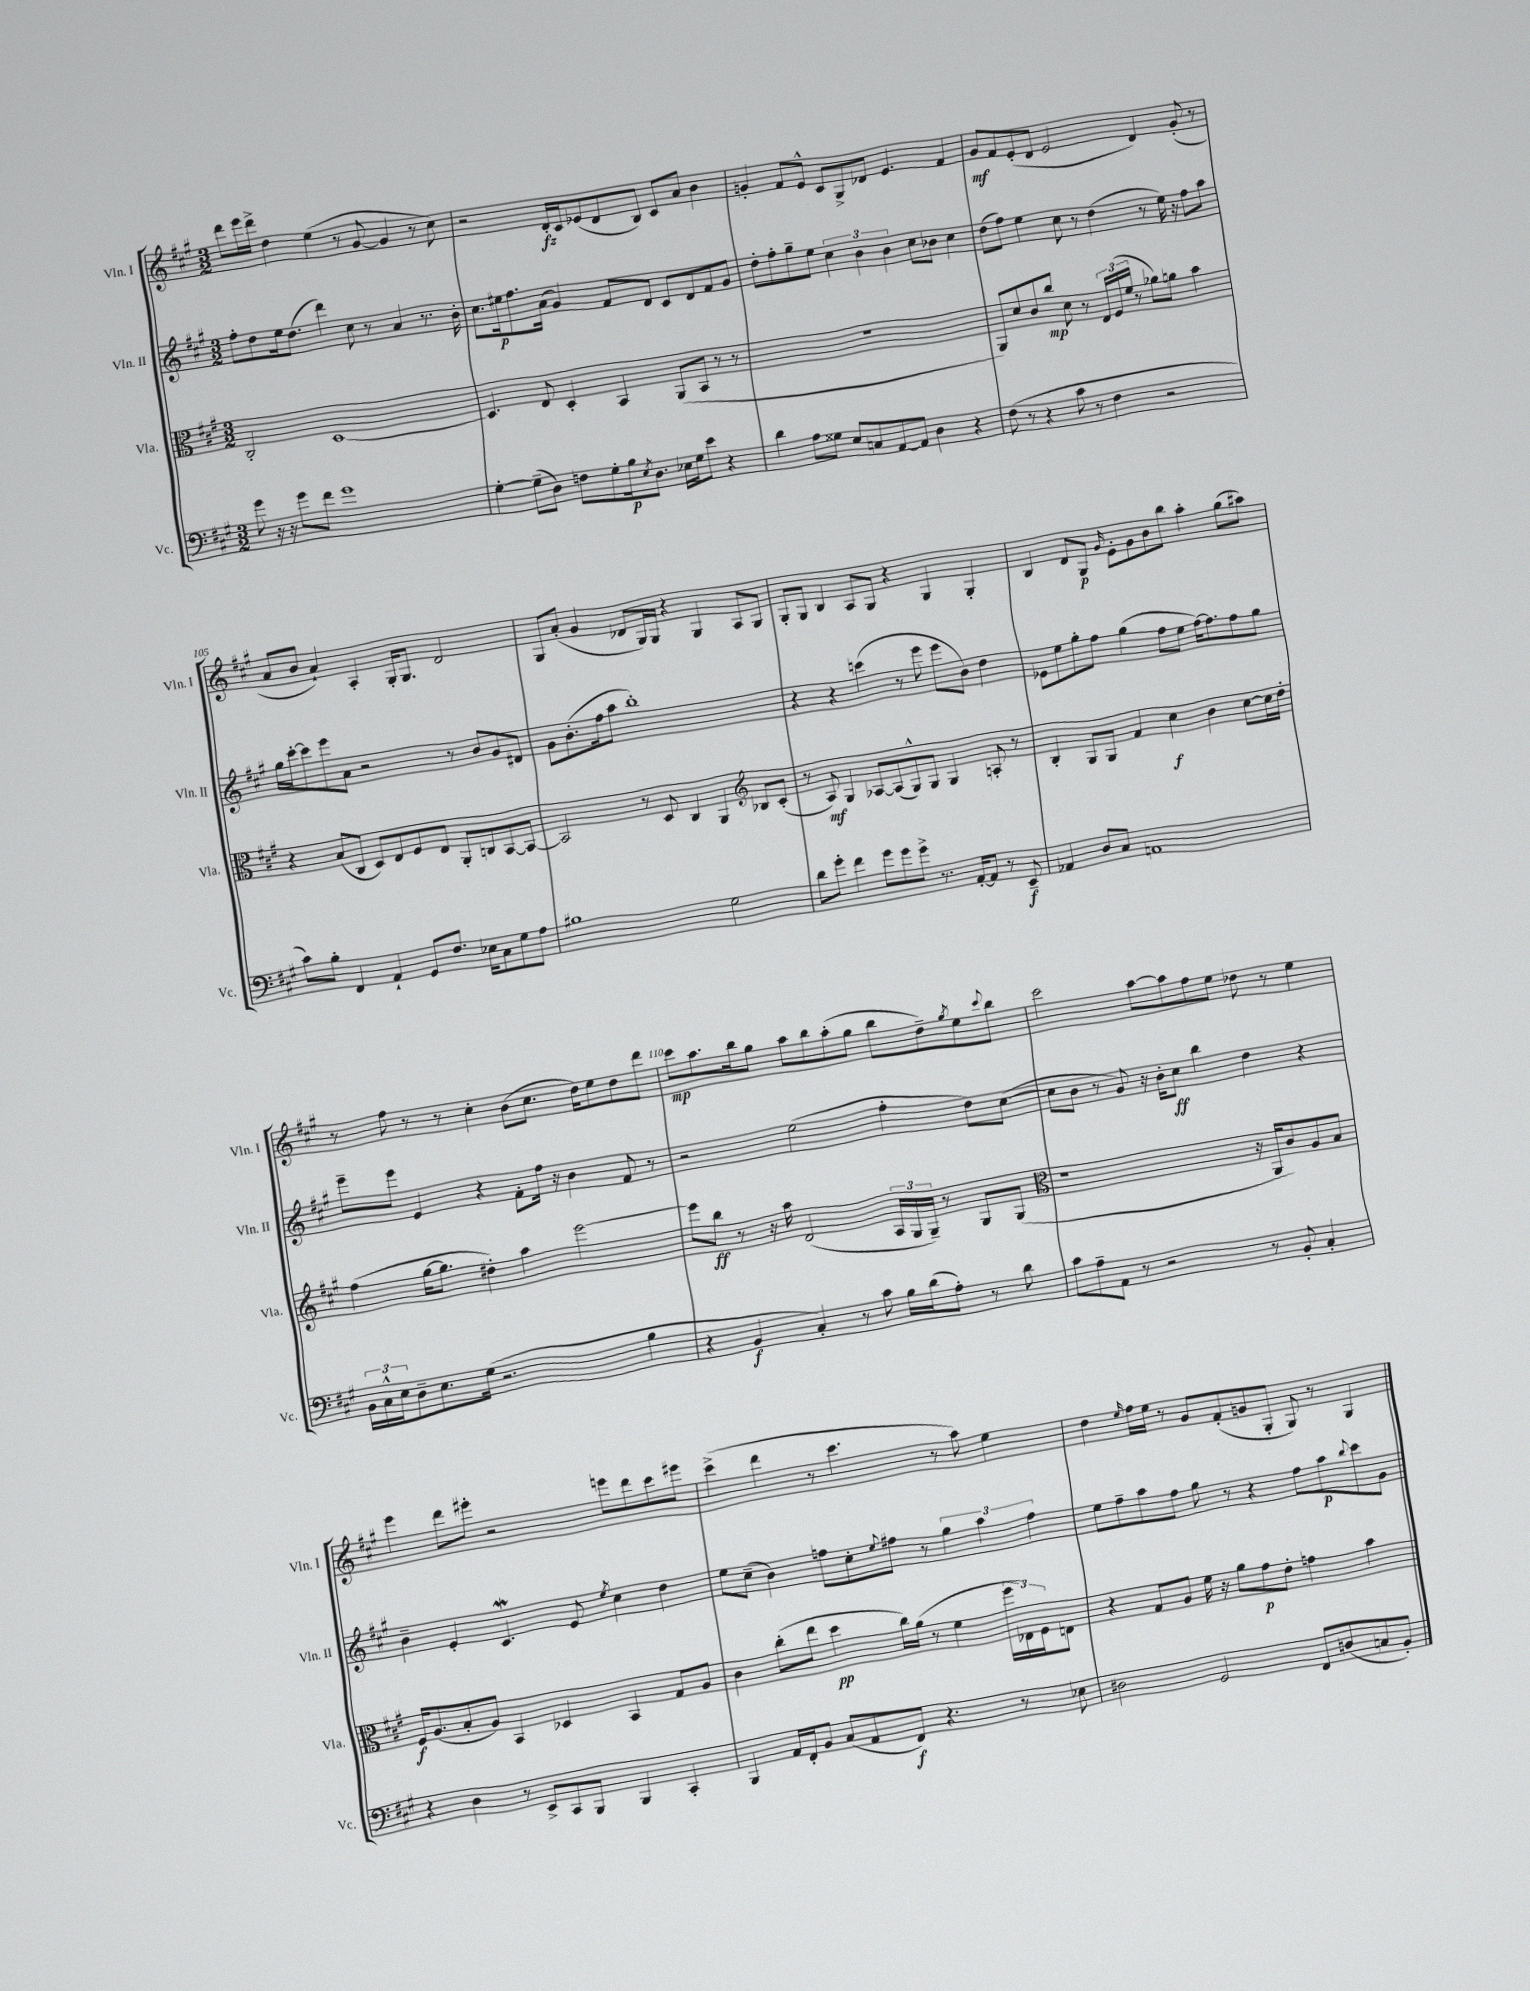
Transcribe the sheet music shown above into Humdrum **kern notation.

**kern	**dynam	**kern	**dynam	**kern	**dynam	**kern	**dynam
*part4	*part4	*part3	*part3	*part2	*part2	*part1	*part1
*staff4	*staff4	*staff3	*staff3	*staff2	*staff2	*staff1	*staff1
*I"Vc.	*	*I"Vla.	*	*I"Vln. II	*	*I"Vln. I	*
*I'Vc.	*	*I'Vla.	*	*I'Vln. II	*	*I'Vln. I	*
*clefF4	*	*clefC3	*	*clefG2	*	*clefG2	*
*k[f#c#g#]	*	*k[f#c#g#]	*	*k[f#c#g#]	*	*k[f#c#g#]	*
*M3/2	*	*M3/2	*	*M3/2	*	*M3/2	*
=101	=101	=101	=101	=101	=101	=101	=101
8g#\	.	2C#'/	.	8ff#'\L	.	8ddd\L	.
16r	.	.	.	8dd\	.	16eee\L	.
16r	.	.	.	.	.	16ddd^\JJ	.
8g#\L	.	.	.	16ee\k	.	4dd\	.
.	.	.	.	(8.dd\J	.	.	.
8f#\J	.	.	.	.	.	.	.
1g#	.	[1D	.	4ddd\)	.	(4ee\	.
.	.	.	.	8cc#\	.	8r	.
.	.	.	.	8r	.	[8g#/	.
.	.	.	.	4a/	.	4g#/]	.
.	.	.	.	8.r	.	8r	.
.	.	.	.	.	.	8cc#\)	.
.	.	.	.	16b'\	.	.	.
=102	=102	=102	=102	=102	=102	=102	=102
[4G#'\	.	4.D/]	.	8.cc#\L	.	2r	.
.	.	.	.	16ee#X\k	p	.	.
(8G#~\L]	.	.	.	8.ff#\	.	.	.
8D\J)	.	8E/	.	.	.	.	.
.	.	.	.	(16a\Jk	.	.	.
8Fn\L	.	4D'/	.	4g#/)	.	16d'/LL	fz
.	.	.	.	.	.	16c#/J	.
8G#'\	.	.	.	.	.	(8e-X/	.
16B\k	p	4BB/	.	8f#/L	.	8d/	.
8qE/	.	.	.	.	.	.	.
8.D\J	.	.	.	.	.	.	.
.	.	.	.	8d/J	.	8B/J)	.
16E-X\LL	.	(8AA/L	.	8c#/L	.	8c#/L	.
16G#\J	.	.	.	.	.	.	.
8e\J	.	8BB/J	.	8d/	.	8a/J	.
4r	.	8r	.	8f#/	.	4b\	.
.	.	8r	.	8g#/J	.	.	.
=103	=103	=103	=103	=103	=103	=103	=103
4d\	.	1.r	.	8dd'\L	.	4gn'/	.
.	.	.	.	8ff#'\	.	.	.
8A\L	.	.	.	8gg#~\	.	8f#/L	.
8G##X\J	.	.	.	8ee\J	.	8e^^/J	.
8E/L	.	.	.	6cc#\	.	8c#/L	.
8Cn/	.	.	.	.	.	8G#^/	.
.	.	.	.	6b\	.	.	.
[8AA/	.	.	.	.	.	8d-X/J	.
.	.	.	.	6b\	.	.	.
8AA/J]	.	.	.	.	.	4.e/	.
4D\	.	.	.	8cc#\L	.	.	.
.	.	.	.	8b-X\J	.	.	.
4r	.	.	.	4cc#\	.	4f#/	.
=104	=104	=104	=104	=104	=104	=104	=104
(8F#\	.	8AA/L)	.	(8dd\L	.	8g#/L	mf
8r	.	8d/	.	8ff#\J)	.	8f#/	.
4r	.	8c#/	.	4ee\	.	(8e'/	.
.	.	8cc#/J	mp	.	.	8d/J	.
8c#\	.	8d\	.	8cc#\	.	2e/	.
8r	.	8r	.	8r	.	.	.
4F#\	.	24E/LL	.	(4dd\	.	.	.
.	.	(24F#/	.	.	.	.	.
.	.	24f#/JJ	.	.	.	.	.
.	.	8r	.	.	.	.	.
2r	.	8a-X\L)	.	8r	.	4d/)	.
.	.	8an\J	.	16ee\)	.	.	.
.	.	.	.	16r	.	.	.
.	.	4b\	.	8ff#\L	.	(8g#'/	.
.	.	.	.	8aa\J	.	8r	.
!!LO:LB:g=z
=105	=105	=105	=105	=105	=105	=105	=105
8c#\L)	.	4r	.	16gg#\LL	.	8a/L	.
.	.	.	.	[16ccc#'\J	.	.	.
8B'\J	.	.	.	8ccc#\]	.	8b/J	.
4FF#/	.	(8B/L	.	8eee\	.	4a`/)	.
.	.	8C#/J	.	8a\J	.	.	.
4AA`/	.	8D/L)	.	2r	.	4A'/	.
.	.	8E/	.	.	.	.	.
8GG#/L	.	8F#/	.	.	.	16G#'/KL	.
.	.	.	.	.	.	8.G#/J	.
8.F#/J	.	8E/J	.	.	.	.	.
.	.	8AA'/L	.	8r	.	2d/	.
16E-X\KL	.	.	.	.	.	.	.
8C#\	.	8Cn/	.	8b/L	.	.	.
8G#\	.	[8BB/	.	8g#/	.	.	.
8A\J	.	8BB/J_	.	8d#X/J	.	.	.
=106	=106	=106	=106	=106	=106	=106	=106
1B#X	.	2BB/]	.	8g#\L	.	8G#/L	.
.	.	.	.	(8.b'\	.	(8a'/J	.
.	.	.	.	.	.	4g#/	.
.	.	.	.	16ff#\k	.	.	.
.	.	.	.	8aa\J	.	.	.
.	.	8r	.	1bb')	.	8d-X/L	.
.	.	8D/	.	.	.	16G#/L)	.
.	.	.	.	.	.	16G#/JJ	.
.	.	4C#/	.	.	.	4r	.
2G#\	.	4AA/	.	.	.	4G#/	.
*	*	*clefG2	*	*	*	*	*
.	.	8B-X/L	.	.	.	8A/L	.
.	.	(8c#'/J	.	.	.	8G#/J	.
=107	=107	=107	=107	=107	=107	=107	=107
8d\L	.	8r	.	4r	.	8G#'/L	.
8g#'\J	.	8A/)	mf	.	.	8G#/J	.
4f#\	.	4G#/	.	4r	.	4B/	.
8g#\L	.	[8A-X/L	.	(4cccn\	.	8A/L	.
8g#\	.	(8A-/]	.	.	.	8G#/J	.
8g#^\J	.	8G#^^/)	.	8r	.	4r	.
8.r	.	8G#/J	.	8eee\	.	.	.
.	.	4G#/	.	8eee\L	.	4G#/	.
[16AA'/KL	.	.	.	.	.	.	.
8AA/J]	.	.	.	8b\J)	.	.	.
8r	.	8An'/	.	4dd\	.	4G#'/	.
8EE~/	f	8r	.	.	.	.	.
=108	=108	=108	=108	=108	=108	=108	=108
4AA-X/	.	4B'/	.	8e-X\L	.	4B/	.
.	.	.	.	8ee\	.	.	.
8D/L	.	8G#/L	.	8gg#'\	.	8d/L	.
8C#/J	.	8G#/J	.	8ff#\J	.	8G#/J	p
.	.	.	.	.	.	16qqg#/	.
1AAn	.	4f#/	.	(4gg#\	.	8e'\L	.
.	.	.	.	.	.	8g#\	.
.	.	4cc#\	f	8ff#\L	.	8b\	.
.	.	.	.	8ee\J	.	8bb\J	.
.	.	4b\	.	[16ff#\KL)	.	4aa'\	.
.	.	.	.	8.ff#\]	.	.	.
.	.	[8cc#\L	.	8ff#\	.	(8gg#\L	.
.	.	16cc#\L]	.	8gg#\J	.	8aa#X\J)	.
.	.	16dd'\JJ	.	.	.	.	.
!!LO:LB:g=z
=109	=109	=109	=109	=109	=109	=109	=109
24BB\LL	.	(4ff#\	.	8eee~\L	.	8r	.
24C#^^\	.	.	.	.	.	.	.
24E\J	.	.	.	.	.	.	.
8D~\	.	.	.	8eee\J	.	8ff#\	.
8.E\	.	[16gg#\KL	.	4e/	.	8r	.
.	.	8.gg#\J]	.	.	.	.	.
.	.	.	.	.	.	8r	.
(16G#\Jk	.	.	.	.	.	.	.
2.r	.	4dd#X'\)	.	4r	.	4cc#'\	.
.	.	4aa\	.	8f#'\L	.	(8b\L	.
.	.	.	.	16ff#\Jk	.	8.cc#\J	.
.	.	.	.	16r	.	.	.
.	.	[2eee\	.	4b\	.	.	.
.	.	.	.	.	.	16dd\KL)	.
.	.	.	.	.	.	8ee\	.
4B\	.	.	.	8f#/	.	8dd\	.
.	.	.	.	8r	.	8ddd\J	.
=110	=110	=110	=110	=110	=110	=110	=110
4r	.	8eee\L]	.	2r	.	8ccc#\L	mp
.	.	8bb\J	ff	.	.	8.aa\	.
4BB/	f	8r	.	.	.	.	.
.	.	.	.	.	.	16bb\k	.
.	.	16r	.	.	.	8gg#\J	.
.	.	16aa\	.	.	.	.	.
4C#'/)	.	(2d/	.	(2ee\	.	8aa\L	.
.	.	.	.	.	.	8bb\	.
8r	.	.	.	.	.	(8aa'\	.
8c#\	.	.	.	.	.	8gg#\J	.
16B\LL	.	24A/LL	.	4ff#'\	.	8bb\L	.
.	.	24G#/	.	.	.	.	.
(16d\J	.	.	.	.	.	.	.
.	.	24G#~/JJ)	.	.	.	.	.
8A'\J)	.	8r	.	.	.	8dd~\)	.
.	.	.	.	.	.	8qgg#/	.
8r	.	8G#/L	.	8dd\L)	.	8ee\	.
.	.	.	.	.	.	8qqccc#/	.
8d\	.	(8G#/J	.	([8cc#\J	.	8bb\J	.
=111	=111	=111	=111	=111	=111	=111	=111
*	*	*clefC3	*	*	*	*	*
8c#\L	.	1r	.	8cc#\L]	.	2ccc#\	.
8A~\	.	.	.	8b\J	.	.	.
8AA\J	.	.	.	8r	.	.	.
8r	.	.	.	8g#/)	.	.	.
2r	.	.	.	16r	.	[8aa\L	.
.	.	.	.	16b'\KL	.	.	.
.	.	.	.	8cc#\J	ff	8aa\]	.
.	.	.	.	4bb\	.	8ff#\	.
.	.	.	.	.	.	8ee\J	.
8r	.	16r	.	4dd\	.	8dd-X\	.
.	.	16AA/KL	.	.	.	.	.
8BB'/	.	8c#/)	.	.	.	8r	.
4C#'/	.	8A/	.	4r	.	4ee\	.
.	.	8B/J	.	.	.	.	.
!!LO:LB:g=z
=112	=112	=112	=112	=112	=112	=112	=112
4r	.	16F#/KL	f	4b~\	.	4eee\	.
.	.	(8.A/	.	.	.	.	.
4D\	.	8B'/	.	4e'/	.	8ddd\L	.
.	.	8A/J)	.	.	.	8eee#X'\J	.
8r	.	4BB/	.	4.c#W/	.	2r	.
8EE^/L	.	.	.	.	.	.	.
8CC#/	.	4D-X/	.	.	.	.	.
8BBB/J	.	.	.	8e/	.	.	.
.	.	.	.	8qee/	.	.	.
4BBB/	.	4BB/	.	4cc#\	.	8eeen\L	.
.	.	.	.	.	.	8ddd\	.
4CC#'/	.	8G#/L	.	4dd\	.	8ccc#\	.
.	.	8A/J	.	.	.	8eee#X\J	.
=113	=113	=113	=113	=113	=113	=113	=113
4BBB/	.	4c#\	.	8ee\L	.	(4ccc#^\	.
.	.	.	.	(8cc#~\J	.	.	.
16AA/LL	.	(8cc#'\L	.	4b\)	.	4ddd\	.
16FF#'/J	.	.	.	.	.	.	.
8BB/J	.	8ee\J	.	.	.	.	.
(8C#/L	.	4dd\	pp	8ffn\L	.	8r	.
8AA/	.	.	.	8cc#'\	.	4.ccc#\	.
.	.	.	.	8qqee/	.	.	.
8FF#/J)	f	16cc#\LL)	.	8ff#X\J	.	.	.
.	.	(16a\JJ	.	.	.	.	.
4.r	.	8r	.	8r	.	.	.
.	.	4f#\	.	6gg#\	.	8r	.
.	.	.	.	.	.	8aa\)	.
.	.	.	.	6aa\	.	.	.
8r	.	24ff#\LL	.	.	.	4ee\	.
.	.	24E-X\)	.	.	.	.	.
.	.	24F#\J	.	6ff#\	.	.	.
8E-X\	.	8En\J	.	.	.	.	.
=114	=114	=114	=114	=114	=114	=114	=114
2D#X\	.	4r	.	8ee\L	.	4dd\	.
.	.	.	.	8ff#~\	.	.	.
.	.	.	.	.	.	16qqee/	.
.	.	8G#/L	.	8aa\	.	16ff#\LL	.
.	.	.	.	.	.	16ee\JJ	.
.	.	8A/J	.	8ff#\J	.	8r	.
2GG#/	.	16f#\	.	8gg#\	.	8g#/L	.
.	.	16r	.	.	.	.	.
.	.	8a\L	.	8r	.	(8f#'/	.
.	.	8g#\	p	4r	.	8gn/	.
.	.	8e'\J	.	.	.	8G#'/J	.
8FF#/L	.	4gn\	.	8ff#\L	.	8G#/)	.
(8Dn/	.	.	.	8aa\	p	8r	.
.	.	.	.	8qqbb/	.	.	.
8Cn/	.	4b\	.	8ccc#\	.	4G#/	.
8BB'/J)	.	.	.	8g#\J	.	.	.
==	==	==	==	==	==	==	==
*-	*-	*-	*-	*-	*-	*-	*-
